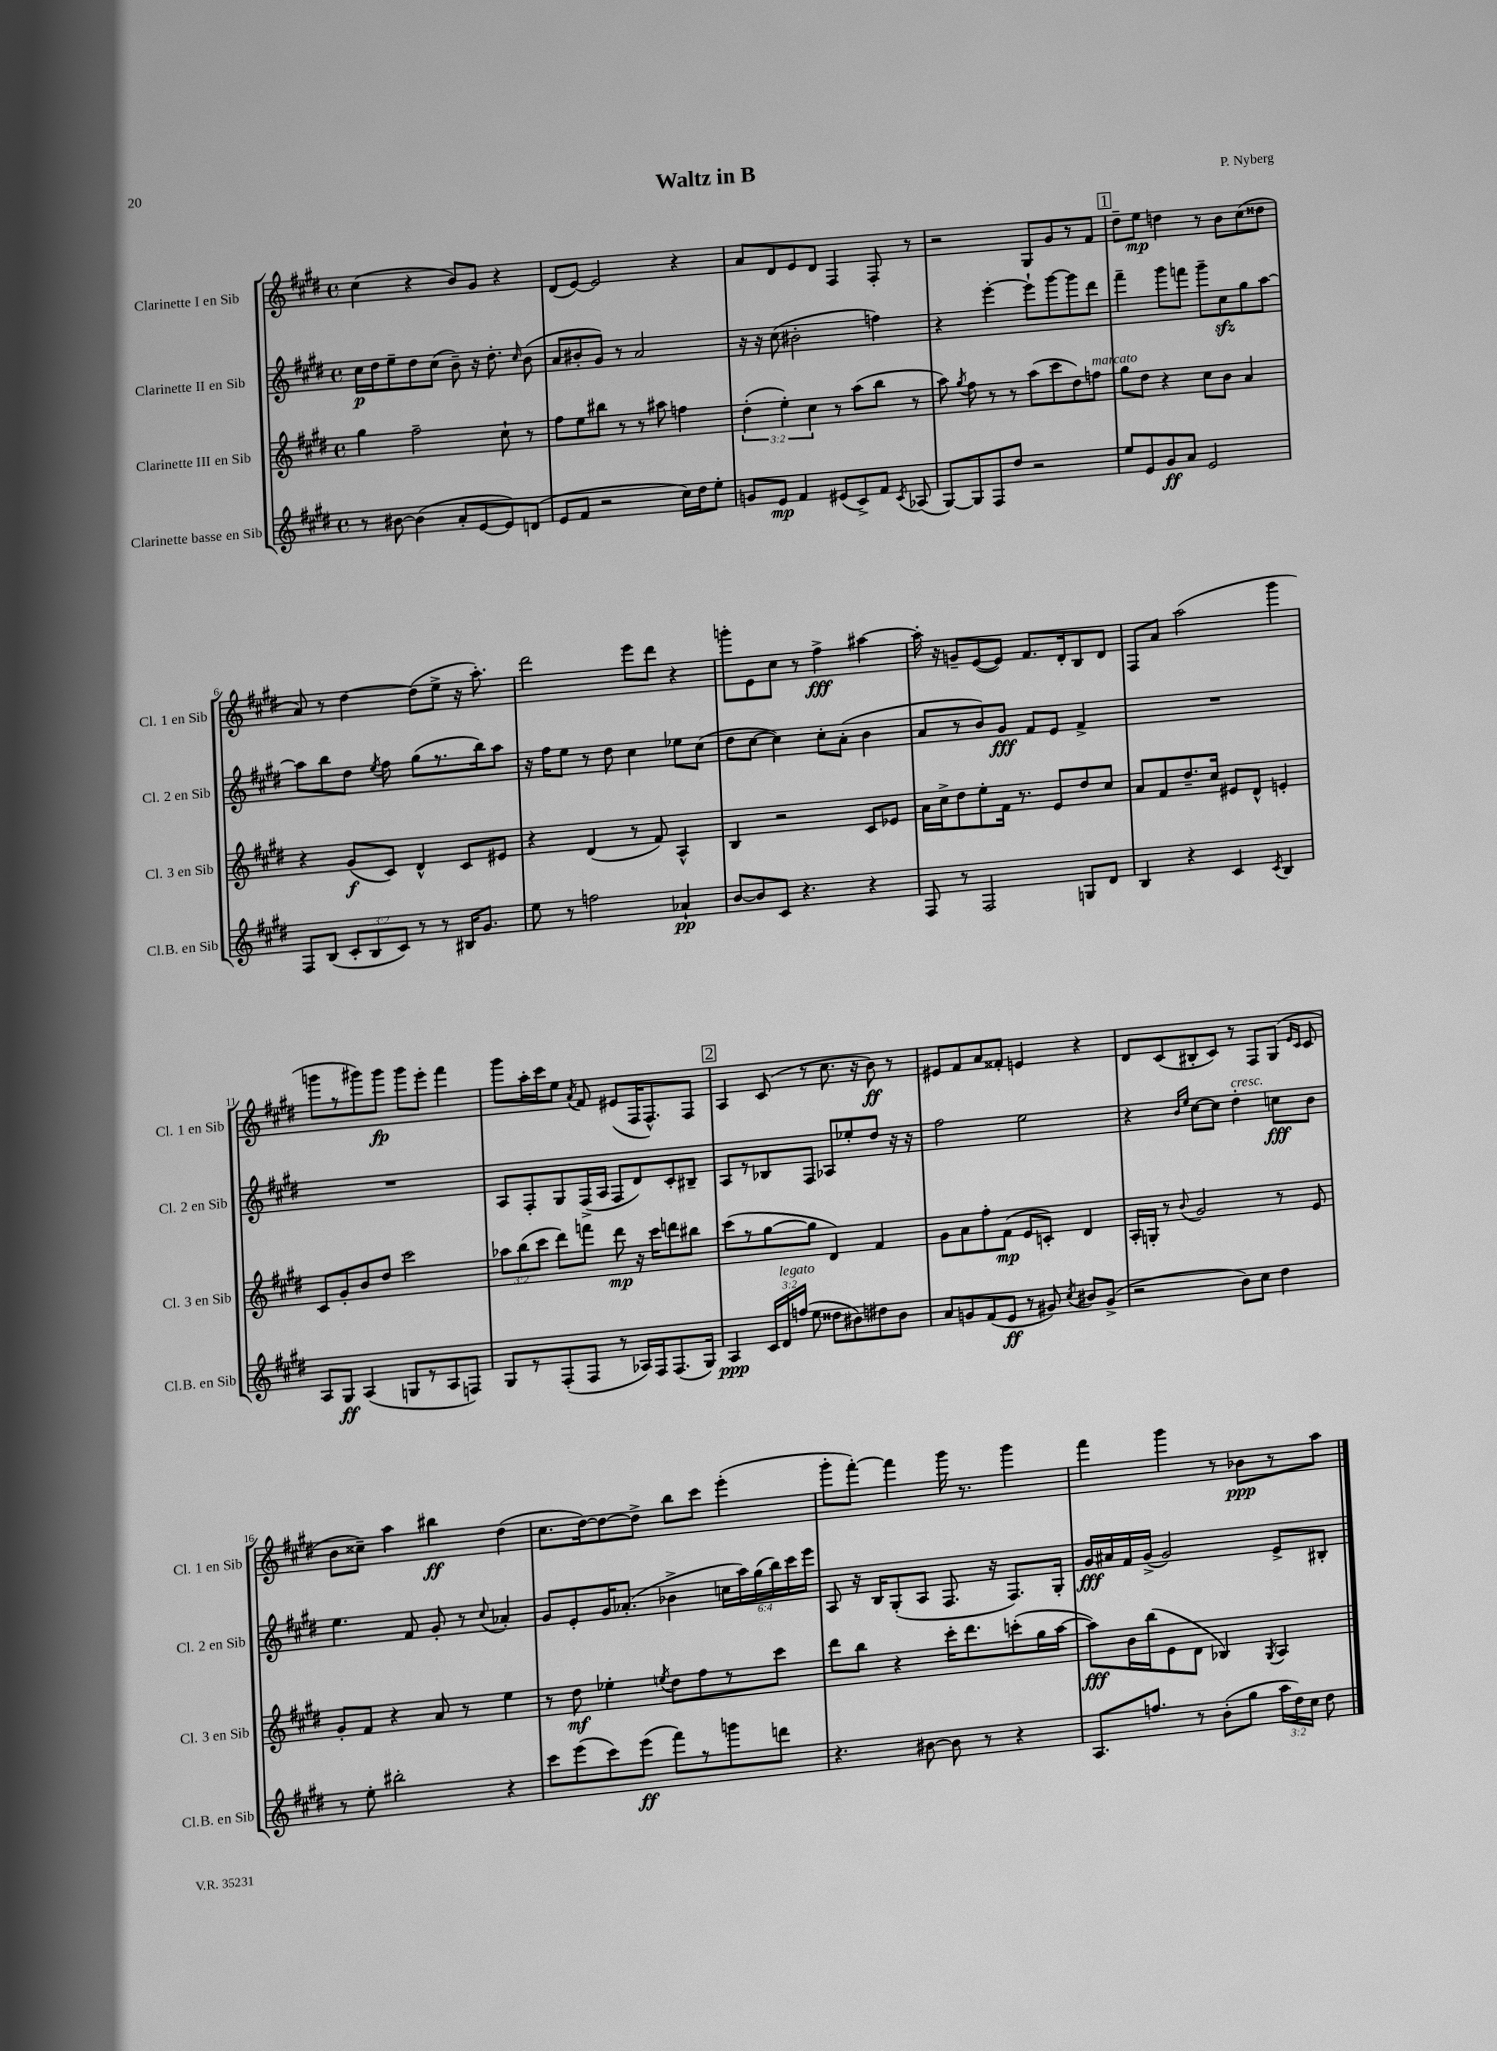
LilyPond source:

\header { title = "Waltz in B" composer = "P. Nyberg" }
<<
\new StaffGroup <<
\new Staff = "s0" \with { instrumentName = "Clarinette I en Sib" shortInstrumentName = "Cl. 1 en Sib" } {
    \clef treble \key e \major \defaultTimeSignature \time 4/4
    \autoBeamOff cis''4( r4 b'8[) gis'8] r4 |
    dis'8[( e'8]~) e'2 r4 |
    a'8[ dis'8 e'8 dis'8] fis4 fis8-. r8 |
    r2 gis8[ gis'8 r8 fis'8] |
    \mark \markup { \box "1" } dis''8[-- e''8]\mp d''4 r8 b'8[ cis''8( disis''8] |
    a'8) r8 dis''4~ dis''8[( e''8]-> r16 a''8.-.) |
    dis'''2 e'''8[ dis'''8] r4 |
    g'''8[-. e'8 cis''8] r8 fis''4->\fff ais''4~ |
    ais''16-. r16 g'8[-- e'8~( e'8]) fis'8.[ dis'16-. b8 dis'8] |
    fis8[ a'8] a''2( gis'''4 |
    g'''8[ r8 gis'''8) gis'''8]\fp gis'''8[ e'''8]-. fis'''4 |
    gis'''8[ a''16-. cis'''16 e''8] \acciaccatura { a'8 } fis'8 eis'8[( fis16 fis8.-^) fis8] |
    \mark \markup { \box "2" } a4 cis'8( r8 cis''8. r16 b'8\ff) r8 |
    eis'8[ fis'8 a'8 fisis'8]-. e'4 r4 |
    dis'8[ cis'8( bis8-. cis'8]) r8 fis8[ gis8]( \grace { e'16[ cis'16] } cis'8 |
    b'8[ cisis''8]--) a''4 bis''4\ff dis''4( |
    cis''8.[ dis''16~) dis''8~ dis''8]-> b''8[ cis'''8] e'''4-.( |
    gis'''8[-. fis'''8]~-.) fis'''4 gis'''16 r8. gis'''4 |
    fis'''4 gis'''4 r8 bes'8[\ppp r8 a''8] \bar "|." |
}
\new Staff = "s1" \with { instrumentName = "Clarinette II en Sib" shortInstrumentName = "Cl. 2 en Sib" } {
    \clef treble \key e \major \defaultTimeSignature \time 4/4 \override Staff.TupletNumber.text = #tuplet-number::calc-fraction-text
    \autoBeamOff cis''16[\p dis''16 e''8-- dis''8 cis''8]( b'8--) r16 dis''8.-. \grace { cis''16 } b'8( |
    a'8[ bis'8-. gis'8]) r8 a'2 |
    r16 r16 cis''8( bis'2-. f''4) |
    r4 e'''4~-. e'''8[-! gis'''8~ gis'''8 dis'''8] |
    \mark \markup { \box "1" } fis'''4-- gis'''8[ f'''8] gis'''8[-- cis''8\sfz gis''8 a''8]~ |
    a''8[ b''8 dis''8] \acciaccatura { e''8 } fis''8 gis''8[( r8. b''16) a''8] |
    r16 fis''16[ e''8] r8 dis''8 cis''4 ees''8[ cis''8]( |
    dis''8[ cis''8]~ cis''4) cis''8[-. a'8]-.( b'4 |
    a'8[ r8 b'8) gis'8]\fff fis'8[ e'8] fis'4-> |
    R1 |
    R1 |
    a8[ fis8-. gis8 fis16->( a16] fis8[ dis'8) cis'8-. bis8]-- |
    \mark \markup { \box "2" } a8[ r8 bes8 fis8] aes8[ ees''8-. dis''8] r16 r16 |
    fis''2 e''2 |
    r4 \grace { b'16[ e''16] } cis''8[~ cis''8] dis''4-.^\markup { \italic "cresc." } c''8[\fff b'8] |
    e''4. fis'8 gis'8-. r8 \appoggiatura { cis''8 } aes'4-. |
    gis'8[ e'8-. gis'16 aes'8.]-.( bes'4-> \tuplet 6/4 { c''16[ a''16) gis''16( b''16) cis'''16 e'''16] } |
    a8 r16 b16[ gis8-.( a8] fis8. r16 fis8.[) gis16]-. |
    gis'16[\fff ais'16 fis'16 gis'16]->( gis'2) e'8[-> bis8]-. \bar "|." |
}
\new Staff = "s2" \with { instrumentName = "Clarinette III en Sib" shortInstrumentName = "Cl. 3 en Sib" } {
    \clef treble \key e \major \defaultTimeSignature \time 4/4 \override Staff.TupletNumber.text = #tuplet-number::calc-fraction-text
    \autoBeamOff gis''4 fis''2-- cis''8-! r8 |
    fis''8[ e''8 bis''8] r8 r8 ais''8 f''4 |
    \tuplet 3/2 { dis''4-.( e''4-.) cis''4 } r8 a''8[( b''8] r8 |
    a''8) \acciaccatura { gis''8 } fis''8 r8 r8 a''8[( cis'''8 dis''8) f''8]^\markup { \italic "marcato" } |
    \mark \markup { \box "1" } gis''8[ dis''8] r4 cis''8[ b'8] a'4 |
    r4 gis'8[\f( cis'8]) dis'4-^ cis'8[ eis'8] |
    r4 dis'4( r8 fis'8) a4-^ |
    b4 r2 cis'8[ ees'8] |
    a'16[ cis''16-> dis''8 e''8-. fis'16] r8. e'8[ dis''8 cis''8] |
    a'8[ fis'8 dis''8.-- cis''16] eis'8[ dis'8]-^ e'4-. |
    cis'8[ gis'8-. b'8 dis''8] cis'''2 |
    \tuplet 3/2 { aes''8[ b''8( cis'''8] } dis'''8[) f'''8] dis'''8\mp r16 cis'''16[ d'''8 bis''8] |
    \mark \markup { \box "2" } cis'''8[( r8 gis''8~ gis''8] dis'4) fis'4 |
    gis'8[ a'8 fis''8-. fis'8]\mp( e'8[ c'8]-.) dis'4 |
    a16[-. g16]-. r8 \appoggiatura { b'8 } gis'2 r8 e'8 |
    gis'8[-. fis'8] r4 a'8 r8 e''4 |
    r8 dis''8\mf ees''4-. \acciaccatura { e''8 } dis''8[ fis''8 r8 cis'''8] |
    dis'''8[ b''8] r4 cis'''16[-. dis'''8. c'''8-.( gis''16 a''16]~ |
    a''8[\fff) b'16 b''16( e'8 dis'8] bes4) \acciaccatura { gis8 } a4 \bar "|." |
}
\new Staff = "s3" \with { instrumentName = "Clarinette basse en Sib" shortInstrumentName = "Cl.B. en Sib" } {
    \clef treble \key e \major \defaultTimeSignature \time 4/4 \override Staff.TupletNumber.text = #tuplet-number::calc-fraction-text
    \autoBeamOff r8 bis'8~ bis'4( a'8[-. e'8~ e'8) d'8]( |
    e'8[ fis'8] r2 cis''16[) dis''16 e''8]-. |
    g'8[ e'8]\mp fis'4 eis'8[( cis'8->) fis'8] \acciaccatura { cis'8 } aes8( |
    gis8[~) gis8 fis8 dis''8] r2 |
    \mark \markup { \box "1" } e''8[ e'8 gis'8\ff a'8] e'2 |
    fis8[ b8]( \tuplet 3/2 { cis'8[-. b8 cis'8]) } r8 r8 bis16[ gis'8.] |
    e''8 r8 f''2 aes'4-!\pp |
    b'8[~ b'8 cis'8] r4. r4 |
    fis8 r8 fis2 g8[ dis'8] |
    b4 r4 cis'4 \acciaccatura { cis'8 } b4 |
    a8[ gis8]\ff a4( g8[ r8 a8 f8]) |
    gis8[ r8 fis8-.( fis8] r8 aes16[) fis16 fis8.( gis16]) |
    \mark \markup { \box "2" } a4\ppp \tuplet 3/2 { cis'16[ dis'16^\markup { \italic "legato" } f''16]( } e''8 disis''8[ bis'8) dis''8 bis'8] |
    a'8[ g'8 fis'8( e'8]\ff r8 gis'8) \acciaccatura { cis''8 } bis'8[ gis'8]->( |
    r2 b'8[) cis''8] dis''4 |
    r8 e''8-. bis''2-. r4 |
    cis'''8[ e'''8( cis'''8) e'''8]\ff( fis'''8[) r8 g'''8 d'''8] |
    r4. bis'8~ bis'8 r8 r4 |
    a8.[ f''8.] r8 b'8[-.( gis''8] \tuplet 3/2 { a''16[ dis''16) cis''16] } dis''8 \bar "|." |
}
>>
>>
